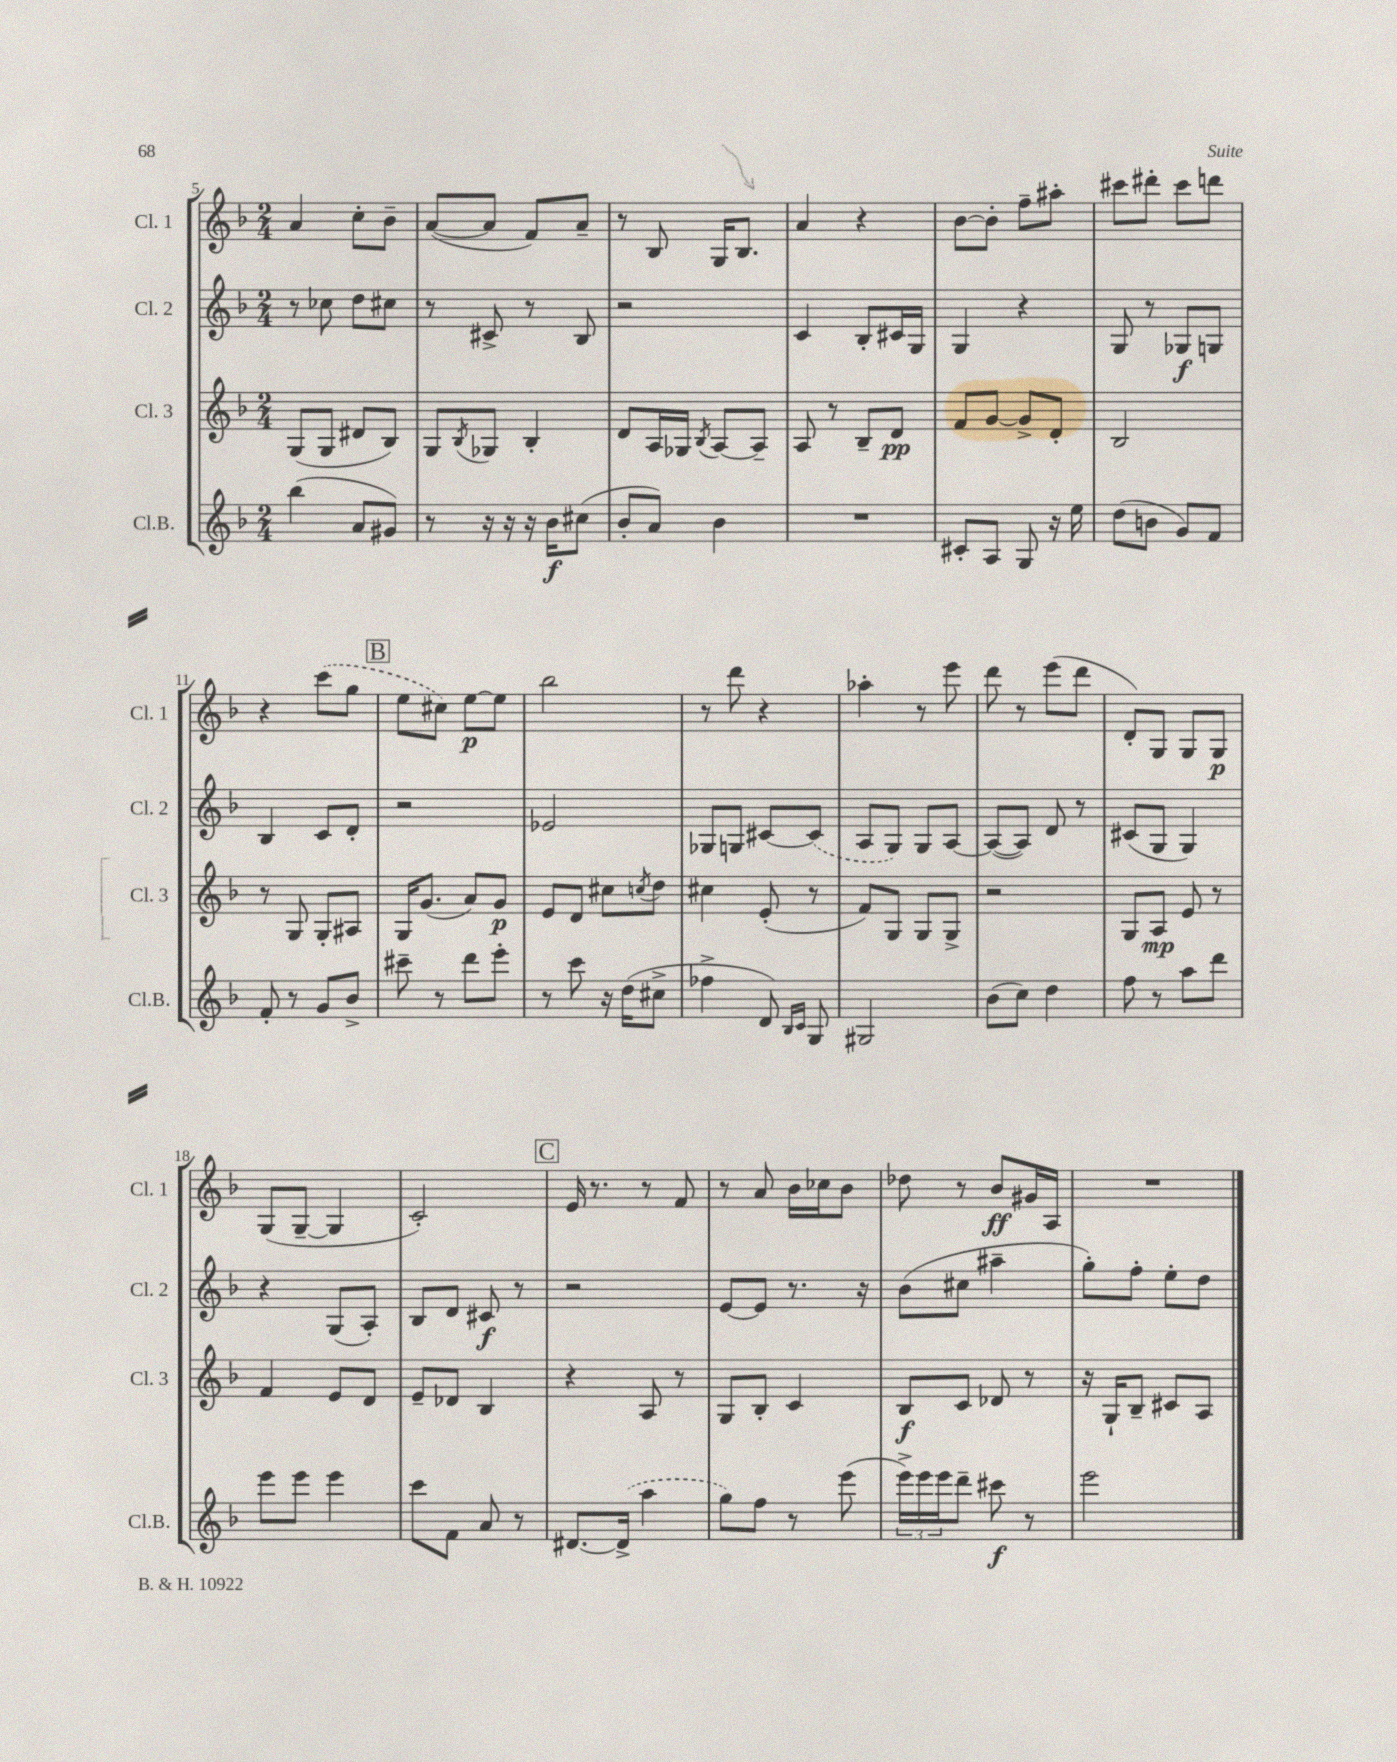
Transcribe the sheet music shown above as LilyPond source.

<<
\new StaffGroup <<
\new Staff = "s0" \with { instrumentName = "Cl. 1" shortInstrumentName = "Cl. 1" } {
    \clef treble \key f \major \numericTimeSignature \time 2/4
    a'4 c''8-. bes'8-- |
    a'8~( a'8 f'8) a'8-- |
    r8 bes8 g16 bes8. |
    a'4 r4 |
    bes'8~ bes'8-. f''8-- ais''8-. |
    cis'''8 dis'''8-. cis'''8 d'''8 |
    r4 \once \slurDashed c'''8( g''8 |
    \mark \markup { \box "B" } e''8 cis''8) e''8~\p e''8 |
    bes''2 |
    r8 d'''8 r4 |
    aes''4-. r8 e'''8 |
    d'''8 r8 e'''8( d'''8 |
    d'8-.) g8 g8 g8\p |
    g8( g8~-- g4 |
    c'2-.) |
    \mark \markup { \box "C" } e'16 r8. r8 f'8 |
    r8 a'8 bes'16 ces''16 bes'8 |
    des''8 r8 bes'8\ff gis'16 a16 |
    R2 \bar "|." |
}
\new Staff = "s1" \with { instrumentName = "Cl. 2" shortInstrumentName = "Cl. 2" } {
    \clef treble \key f \major \numericTimeSignature \time 2/4
    r8 ces''8 d''8 cis''8 |
    r8 cis'8-> r8 bes8 |
    r2 |
    c'4 bes8-. cis'16 g16 |
    g4 r4 |
    g8 r8 ges8\f g8 |
    bes4 c'8 d'8-. |
    \mark \markup { \box "B" } r2 |
    ees'2 |
    ges8 g8 cis'8~ \once \slurDashed cis'8( |
    a8 g8) g8 a8~ |
    a8~( a8) d'8 r8 |
    cis'8( g8 g4) |
    r4 g8( a8-.) |
    bes8 d'8 cis'8\f r8 |
    \mark \markup { \box "C" } r2 |
    e'8~ e'8 r8. r16 |
    bes'8( cis''8 ais''4-- |
    g''8-.) f''8-. e''8-. d''8 \bar "|." |
}
\new Staff = "s2" \with { instrumentName = "Cl. 3" shortInstrumentName = "Cl. 3" } {
    \clef treble \key f \major \numericTimeSignature \time 2/4
    g8( g8 dis'8 bes8) |
    g8 \acciaccatura { bes8 } ges8 bes4-. |
    d'8 a16 ges16 \acciaccatura { bes8 } a8~ a8-- |
    a8 r8 bes8-- d'8\pp |
    f'8 g'8~ g'8-> d'8-. |
    bes2 |
    r8 g8 g8-. ais8 |
    \mark \markup { \box "B" } g16 g'8.( a'8) g'8\p |
    e'8 d'8 cis''8 \acciaccatura { c''8 } d''8 |
    cis''4 e'8-.( r8 |
    f'8) g8 g8 g8-> |
    r2 |
    g8 a8\mp e'8 r8 |
    f'4 e'8 d'8 |
    e'8-- des'8 bes4 |
    \mark \markup { \box "C" } r4 a8 r8 |
    g8 bes8-. c'4 |
    bes8\f c'8 des'8 r8 |
    r16 g16-! bes8-- cis'8 a8 \bar "|." |
}
\new Staff = "s3" \with { instrumentName = "Cl.B." shortInstrumentName = "Cl.B." } {
    \clef treble \key f \major \numericTimeSignature \time 2/4
    bes''4( a'8 gis'8) |
    r8 r16 r16 r16 bes'16\f cis''8( |
    bes'8-. a'8) bes'4 |
    R2 |
    cis'8-. a8 g8 r16 e''16 |
    d''8( b'8 g'8) f'8 |
    f'8-. r8 g'8 bes'8-> |
    \mark \markup { \box "B" } cis'''8-- r8 d'''8 e'''8-. |
    r8 c'''8 r16 d''16( cis''8-> |
    fes''4-> d'8) \grace { bes16 c'16 } g8 |
    gis2 |
    bes'8( c''8) d''4 |
    f''8 r8 a''8 d'''8 |
    e'''8 e'''8 e'''4 |
    c'''8 f'8 a'8 r8 |
    \mark \markup { \box "C" } dis'8.~ \once \slurDashed dis'16->( a''4 |
    g''8) f''8 r8 e'''8( |
    \tuplet 3/2 { e'''16->) e'''16 e'''16 } d'''8-- cis'''8\f r8 |
    e'''2 \bar "|." |
}
>>
>>
\layout { \context { \Score currentBarNumber = #5 } }
